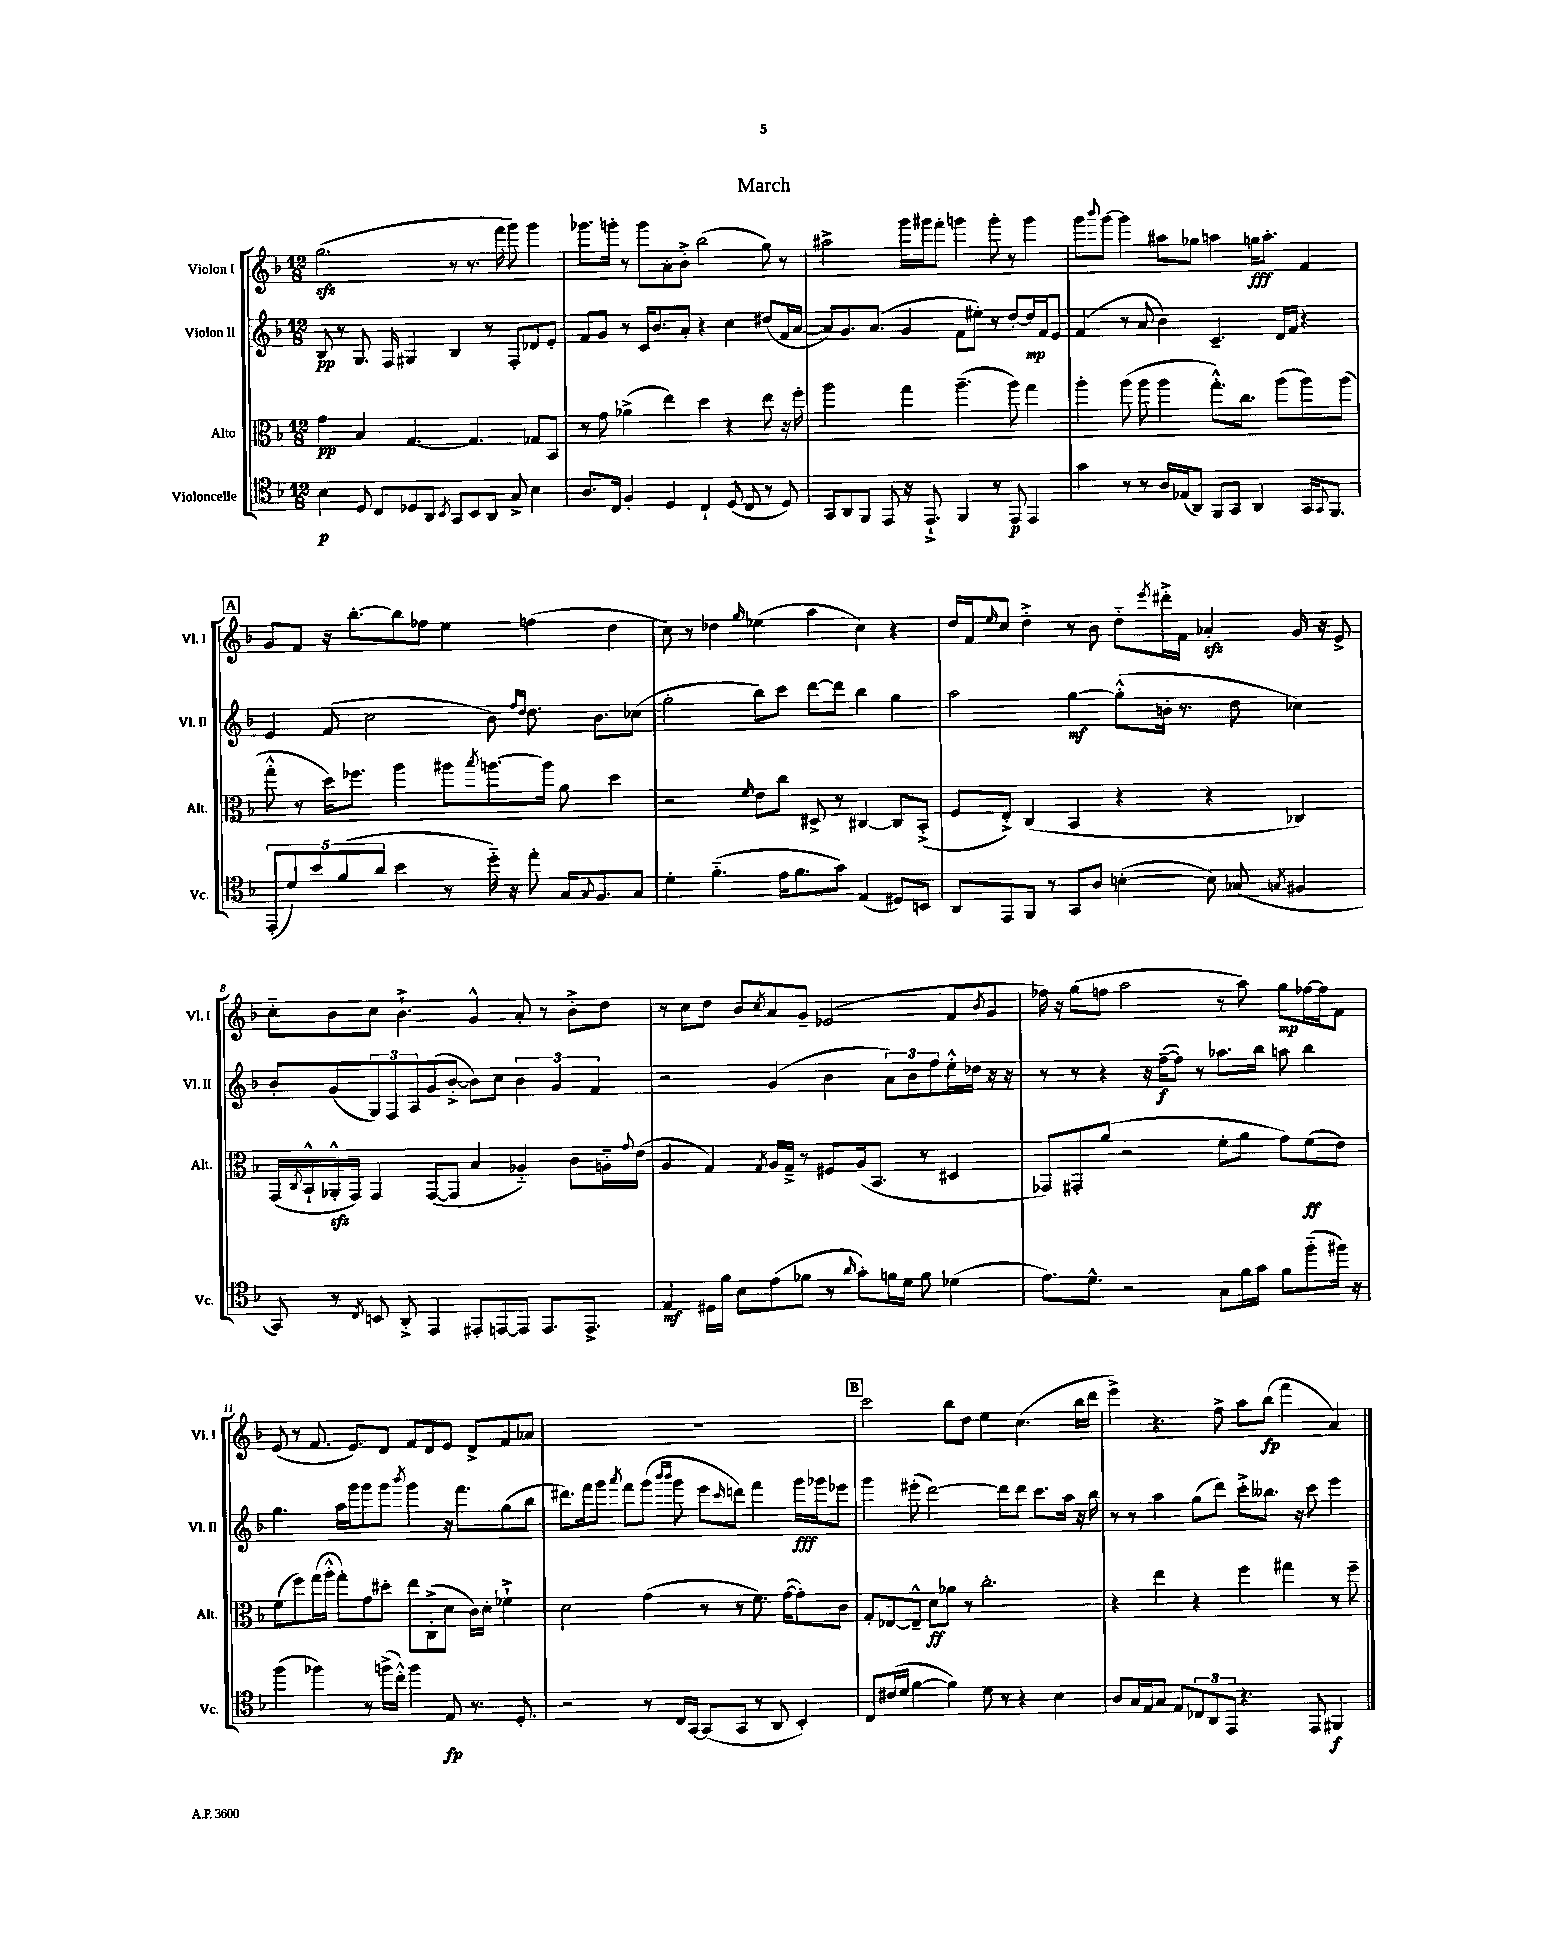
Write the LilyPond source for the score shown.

\header { title = "March" }
<<
\new StaffGroup <<
\new Staff = "s0" \with { instrumentName = "Violon I" shortInstrumentName = "Vl. I" } {
    \clef treble \key f \major \numericTimeSignature \time 12/8
    g''2.\sfz( r8 r8. f'''16 g'''8) g'''4 |
    ges'''8. g'''16-. r8 g'''8 a'8-. bes'8-.-> bes''2( g''8) r8 |
    ais''2-> g'''16 gis'''16 f'''8-. g'''4 g'''8-. r8 g'''4 |
    g'''8 \appoggiatura { bes'''8 } g'''8~ g'''4 ais''8 ges''8 a''4 g''16\fff a''8.-. f'4 |
    \mark \markup { \box "A" } g'8 f'8 r16 bes''8.~-. bes''8 fes''8 e''4 f''4( d''4 |
    c''8) r8 des''4 \grace { g''16 } ees''4( a''4 c''4) r4 |
    d''16 f'16 \grace { e''16 } c''8 d''4-.-> r8 bes'8 d''8-_ \acciaccatura { e'''8 } dis'''16-.-> f'16 aes'4-.\sfz g'16 r16 e'8-> |
    c''8-_ bes'8 c''8 bes'4.-!-> g'4-^ a'8-. r8 bes'8-.-> d''8 |
    r8 c''8 d''8 bes'8 \acciaccatura { c''8 } a'8 g'8-- ees'2( f'8 \acciaccatura { bes'8 } g'8 |
    fes''16) r16 g''8( f''8 a''2 r8 a''8) g''8\mp fes''16~ fes''16 f'8 |
    e'8( r8 f'8. e'8.) d'8 f'8 d'8 e'8 d'8-> f'8 aes'8 |
    R1. |
    \mark \markup { \box "B" } c'''2 bes''8 d''8 e''4 c''4.( bes''16 d'''16 |
    e'''4->) r4. f''8-> a''8 bes''8\fp( f'''4 a'4) \bar "|." |
}
\new Staff = "s1" \with { instrumentName = "Violon II" shortInstrumentName = "Vl. II" } {
    \clef treble \key f \major \numericTimeSignature \time 12/8
    bes8\pp r8 g8. f16 gis4 bes4 r8 f8-. des'8 e'8-. |
    f'8 g'8 r8 c'16 bes'8. a'8-. r4 c''4 dis''8( f'16 a'16~ |
    a'8) g'8. a'8.( g'4 f'8 eis''8-.) r8 d''8~-. d''16\mp f'16 e'8 |
    f'4( r8 a'8 bes'4) c'4.-- d'16 f'16 r4 |
    \mark \markup { \box "A" } e'4 f'8( c''2 bes'8) \grace { f''16 d''16 } d''8. bes'8. ces''8( |
    g''2-. bes''8) c'''8 d'''8~ d'''8 bes''4 g''4 |
    a''2 g''4~\mf g''8-.-^( b'16-. r8. d''8 ces''4) |
    bes'8-. g'8( \tuplet 3/2 { g8) f8 a8 } g'8( bes'8~-.-> bes'8) c''8 \tuplet 3/2 { bes'4 g'4 f'4 } |
    r2 g'4( bes'4 \tuplet 3/2 { a'8) bes'8 f''8 } e''16-.-^ des''16 r16 r16 |
    r8 r8 r4 r16 f''16~--\f( f''8) r8 aes''8. bes''16 a''8 bes''4 |
    g''4. a''16 g'''16 g'''8 g'''8 \acciaccatura { bes'''8 } g'''4 r16 f'''8. g''8( bes''8 |
    dis'''8.) f'''16 g'''8 \acciaccatura { a'''8 } f'''8 g'''8( \grace { bes'''16 bes'''16 } g'''8 e'''8 \grace { c'''16 } d'''8) f'''4 g'''16\fff ges'''16 ees'''8 |
    \mark \markup { \box "B" } g'''4 eis'''8-.( d'''2~) d'''8 d'''8 c'''8. a''16 r16 bes''16 |
    r8 r8 a''4 g''8( d'''8) c'''8-.-> beses''8. r16 c'''8 e'''4 \bar "|." |
}
\new Staff = "s2" \with { instrumentName = "Alto" shortInstrumentName = "Alt." } {
    \clef alto \key f \major \numericTimeSignature \time 12/8
    g'4\pp bes4 g4.~ g4. ges8 bes,8 |
    r8 g'8 aes'4->( e''4) d''4 r4 e''8 r16 f''16-. |
    a''2 g''4 a''4.--( a''8) g''4 |
    a''4-. a''8( a''8 a''4 g''8.-.-^) c''8. a''8( a''8) a''8( |
    \mark \markup { \box "A" } g''8-.-^ r8 d''16) fes''8. a''4 ais''8 \acciaccatura { bes''8 } a''8.~ a''16 a'8 d''4 |
    r2 \grace { f'16 } e'8 c''8 dis8-> r8 cis4~ cis8 bes,8-.->( |
    f8 e8-.->) c4( bes,4 r4 r4 ces4) |
    g,16( \acciaccatura { c8 } bes,16-!-^ aes,16-.-^\sfz g,16) g,4 g,8~( g,8 bes4 aes4-_) c'8 a16-_ \appoggiatura { g'8 } e'16( |
    a4 g4) \acciaccatura { g8 } a16 g16---> r8 fis8 a16( bes,8. r8 dis4 |
    ges,8) gis,8-. a'8( r2 f'8-. a'8 g'8) f'8\ff( e'8) |
    f'8( f''8) g''16( a''16-.-^ g''8-.) g'8 dis''8-. e''8 c8-.->( d'8 c'16) d'16-. fes'4-!-> |
    d'2 g'4( r8 r8 f'8.) g'16~( g'8-.) c'8 |
    \mark \markup { \box "B" } g8-. ees8~ ees8---^ d'8\ff aes'8 r8 c''2.-. |
    r4 e''4 r4 f''4 gis''4 r8 f''8-- \bar "|." |
}
\new Staff = "s3" \with { instrumentName = "Violoncelle" shortInstrumentName = "Vc." } {
    \clef tenor \key f \major \numericTimeSignature \time 12/8
    bes4\p d8 c8 des8 a,8 \acciaccatura { bes,8 } g,8 bes,8 a,8 g8-> bes4 |
    a8. c16 f4-. d4 c4-! d8( c8 r8 d8) |
    g,8 a,8 f,8 e,8 r16 e,8.-!-> f,4 r8 e,8\p e,4 |
    g'4 r8 r8 a16 ees16( a,8) f,8 g,8 a,4 g,16 \appoggiatura { g,8 } f,8. |
    \mark \markup { \box "A" } \tuplet 5/4 { e,8-.( d'8) bes'8 f'8( a'8 } bes'4 r8 d''16-_) r16 e''8-. g16 \appoggiatura { g8 } f8. g8 |
    d'4-. f'4.-_( e'16 f'8. g'8) e4( dis8) b,8 |
    a,8 e,8 f,8 r8 g,8 a8 b4~-.( b8) ges8( \acciaccatura { g8 } fis4 |
    g,8) r8 \acciaccatura { c8 } b,8 a,8-.-> e,4 eis,8-. e,8~ e,8 e,8. e,8.-> |
    e4\mf dis16 f'16 bes8 e'8( fes'8 r8 \grace { a'16 } g'8-.) f'16 d'16 f'8 des'4( |
    e'8.) d'8.-^ r2 g8 f'16 g'16 f'8 f''8-_( fis''16) r16 |
    f''4( fes''4) r8 f''16->( c''16-.-^) f''4 e8\fp r8. d8.-. |
    r2 r8 c16 g,16~ g,8( g,8 r8 a,8 bes,4-.) |
    \mark \markup { \box "B" } c8 cis'16( d'16 f'4~ f'4) d'8 r8 r4 bes4 |
    a8 g16 e16 g8 e8 \tuplet 3/2 { ces8 a,8 e,8 } r4. e,8 fis,4\f \bar "|." |
}
>>
>>
